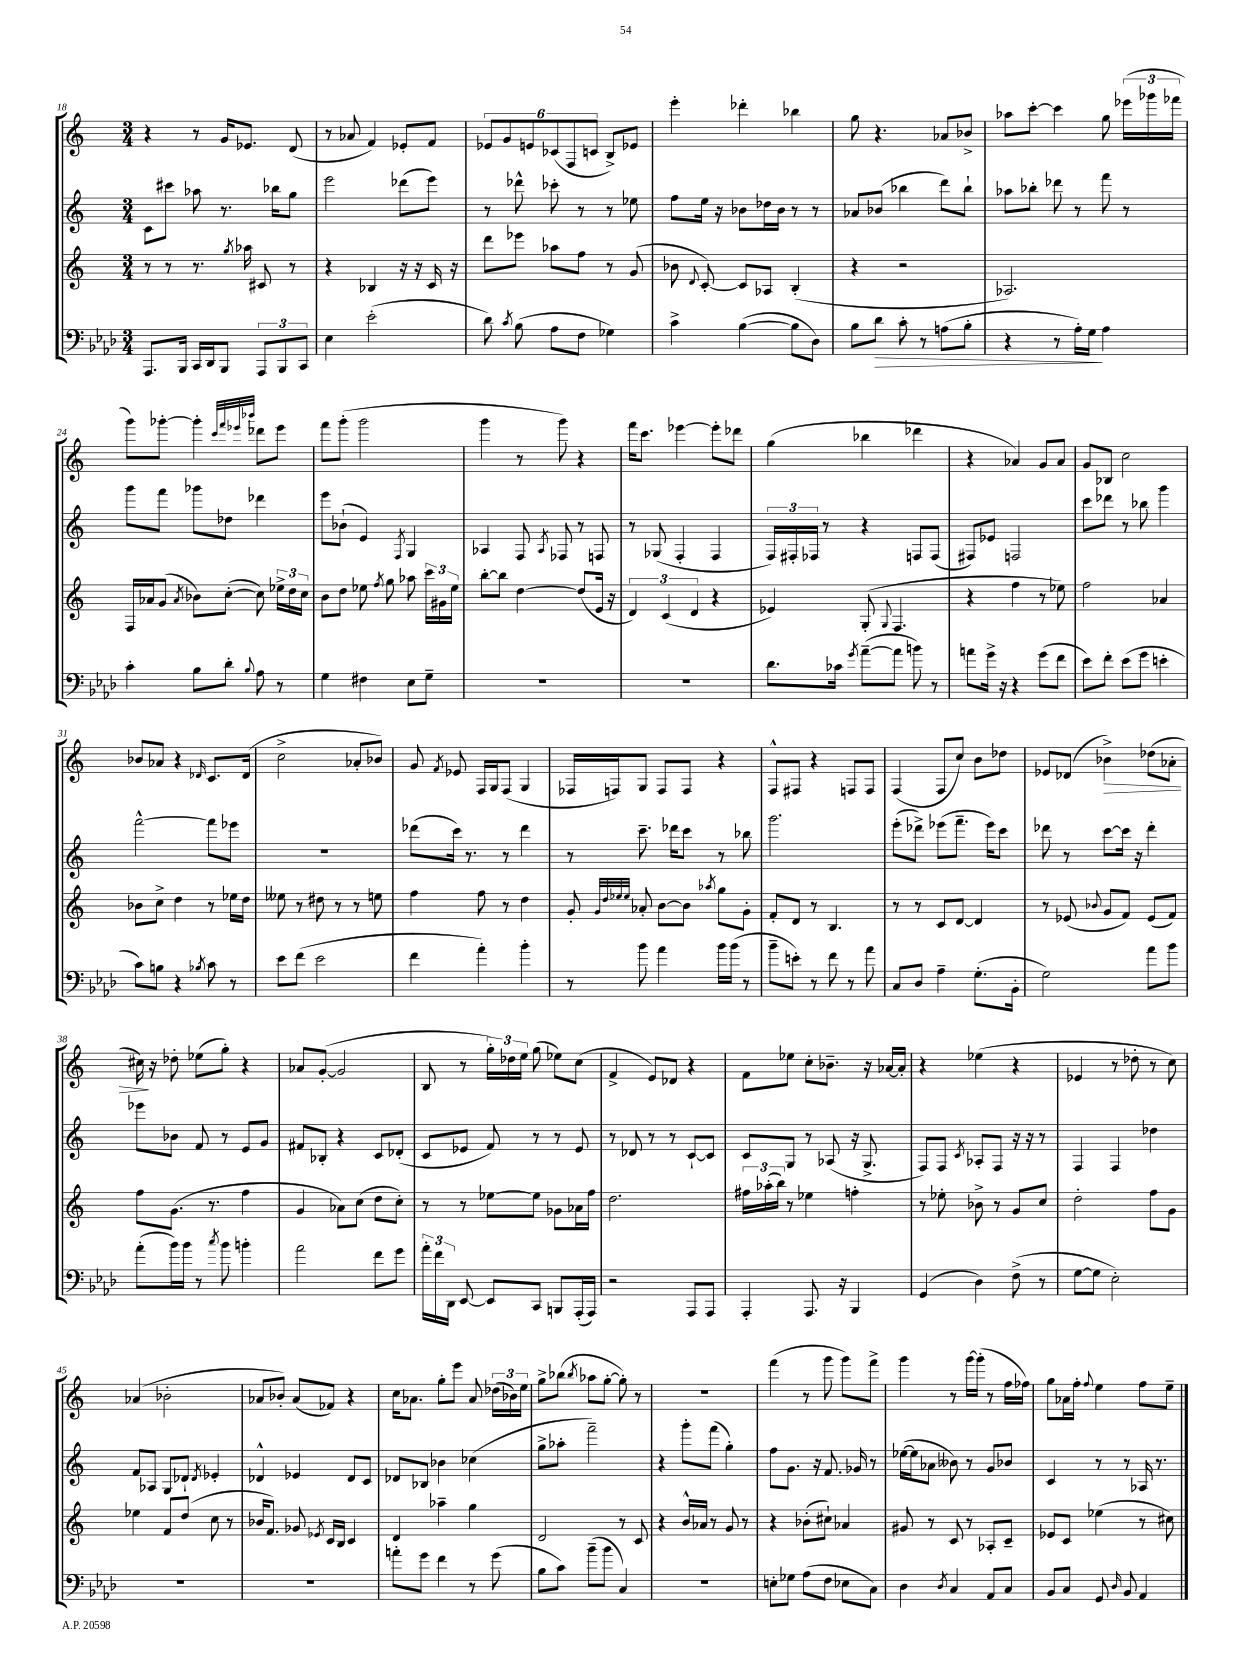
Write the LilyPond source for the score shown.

<<
\new StaffGroup <<
\new Staff = "s0" {
    \clef treble \key c \major \numericTimeSignature \time 3/4
    \autoBeamOff r4 r8 g'16[ ees'8.] d'8( |
    r8 aes'8 f'4) ees'8[-. f'8] |
    \tuplet 6/4 { ees'8[ g'8 e'8 ces'8( f8 c'8] } b8[->) ees'8] |
    e'''4-. des'''4-. bes''4 |
    g''8 r4. aes'8[ bes'8]-> |
    aes''8[ c'''8]~-. c'''4 g''8 \tuplet 3/2 { ees'''16[( ges'''16 fes'''16] } |
    g'''8[) ges'''8]~-. ges'''4-. \grace { c'''32[ f'''32 ees'''32 bes'''32] } des'''8[ ees'''8] |
    f'''8[ g'''8]-.( g'''2 |
    g'''4 r8 g'''8) r4 |
    f'''16[ c'''8.] ees'''4~ ees'''8[-. des'''8] |
    g''4( bes''4 des'''4 |
    r4 aes'4) g'8[ aes'8] |
    g'8[ bes8] c''2 |
    bes'8[ aes'8] r4 \grace { des'16 } c'8.[ des'16]( |
    c''2-> aes'8[-. bes'8]) |
    g'8 \acciaccatura { f'8 } ees'8 f16[ g16 f8]( g4 |
    fes16[ f16) g8] f8[ f8] r4 |
    f8[-^ fis8] r4 f8[ f8] |
    f4( f8[ c''8]) b'8[ des''8] |
    ees'8[ des'8]( bes'4->\>) des''8[( aes'8]-. |
    cis''16\!) r16 des''8-. ees''8[( g''8]-.) r4 |
    aes'8[ g'8]~-.( g'2 |
    b8 r8 \tuplet 3/2 { g''16[-.) des''16 e''16] } g''8( ees''8[) c''8]( |
    f'4-> e'8[) des'8] r4 |
    f'8[ ees''8] c''8[-. bes'8.]-- r16 aes'16[~ aes'16]-. |
    r4 ees''4( r4 |
    ees'4 r8 des''8-. r8 c''8) |
    aes'4( bes'2-. |
    aes'8[ bes'8]-.) aes'8[( fes'8]) r4 |
    c''16[ aes'8.] g''8[-. e'''8] aes'8 \tuplet 3/2 { des''16[( bes'16) e''16] } |
    g''8[-> bes''8]( \acciaccatura { bes''8 } aes''8[ g''8]~-. g''8-.) r8 |
    R2. |
    f'''4( r8 g'''8 g'''8[) f'''8]-> |
    g'''4 r8 g'''16[~ g'''16]-.( r8 f''16[ fes''16]) |
    g''8[ aes'16 f''16]-. \appoggiatura { f''8 } e''4 f''8[ e''8]-- \bar "|." |
}
\new Staff = "s1" {
    \clef treble \key c \major \numericTimeSignature \time 3/4
    \autoBeamOff c'8[ cis'''8] aes''8 r8. bes''16[ g''8] |
    e'''2 des'''8[( e'''8]) |
    r8 des'''8-^ ces'''8-. r8 r8 ees''8 |
    f''8[ e''16] r16 bes'8[ des''16 bes'16] r8 r8 |
    aes'8[ bes'8]( bes''4 d'''8[) bes''8]-! |
    aes''8[ bes''8]-. des'''8 r8 f'''8 r8 |
    g'''8[ f'''8] ges'''8[ des''8] des'''4 |
    e'''8[ bes'8]-!( e'4) \acciaccatura { f8 } g4 |
    aes4 f8 \acciaccatura { aes8 } fes8 r8 f8 |
    r8 ges8( f4-. f4 |
    \tuplet 3/2 { f16[) fis16-. fes16] } r8 r4 f8[ f8]( |
    fis8[) ees'8] f2 |
    c'''8[ des'''8] r8 bes''8 g'''4 |
    f'''2~-^ f'''8[ ees'''8] |
    R2. |
    des'''8[( c'''16]) r8. r8 des'''4 |
    r8 c'''8.-- des'''16[ c'''8] r8 bes''8 |
    g'''2. |
    e'''8[-.( des'''8]->) ees'''8[( f'''8.]-- ees'''16[) c'''8] |
    des'''8 r8 c'''8[~ c'''16] r16 des'''4-. |
    ees'''8[ bes'8] f'8 r8 e'8[ g'8] |
    fis'8[ bes8]-. r4 c'8[ des'8]-.( |
    c'8[ ees'8] f'8) r8 r8 ees'8 |
    r8 des'8 r8 r8 c'8[~-! c'8] |
    c'8[ g8] r8 aes8( r16 g8.-> |
    f8[) f8] \acciaccatura { c'8 } aes8[-. f8] r16 r16 r8 |
    f4 f4 des''4 |
    f'8[ aes8] g8[ des'8]-! \acciaccatura { des'8 } ees'4-. |
    des'4-^ ees'4 des'8[ c'8] |
    des'8[ bes8] bes'4 ces''4( |
    g''8[-> aes''8]-. f'''2--) |
    r4 g'''8[-. f'''8]( g''4-.) |
    f''8[ g'8.] r16 f'8. ges'16 r8 |
    ees''16[~( ees''16 aes'8] beses'8) r8 g'8[ bes'8] |
    c'4 r8 r8 aes16 r8. \bar "|." |
}
\new Staff = "s2" {
    \clef treble \key c \major \numericTimeSignature \time 3/4
    \autoBeamOff r8 r8 r8. \acciaccatura { g''8 } aes''16 cis'8 r8 |
    r4 bes4 r16 r16 c'16 r16 |
    d'''8[ ees'''8] aes''8[ f''8] r8 g'8( |
    bes'8 \appoggiatura { d'8 } c'8~-.) c'8[ aes8] b4-.( |
    r4 r2 |
    aes2.) |
    f16[ aes'16 g'8]( \acciaccatura { aes'8 } bes'8[) c''8]~-.( c''8) \tuplet 3/2 { ees''16[-> d''16 c''16] } |
    b'8[ d''8] ees''8 \acciaccatura { f''8 } g''8 aes''8 \tuplet 3/2 { c'''16[ gis'16 ees''16] } |
    b''8[~-. b''8] d''4~ d''8[( e'16] r16 |
    \tuplet 3/2 { d'4) c'4( d'4 } r4 |
    ees'4) g8-.( \appoggiatura { g8 } f4. |
    r4 f''4 r8 ees''8) |
    f''2 aes'4 |
    bes'8[ c''8]-> d''4 r8 ees''16[ d''16] |
    eeses''8 r8 dis''8 r8 r8 e''8 |
    f''4 f''8 r8 d''4 |
    g'8-. \grace { g'32[ d''32 ees''32 ees''32] } aes'8-. b'8[~ b'8] \acciaccatura { aes''8 } g''8[ g'8]-. |
    f'8[-. d'8] r8 b4. |
    r8 r8 c'8[ d'8]~ d'4 |
    r8 ees'8( \appoggiatura { bes'8 } g'8[ f'8]) ees'8[( f'8]) |
    f''8[ g'8.]( r8. f''4 |
    g'4 aes'8[) c''8]( d''8[ c''8]-.) |
    r8 r8 ees''8[~ ees''8] ges'8[ aes'16 f''16] |
    d''2. |
    \tuplet 3/2 { fis''16[ aes''16-.( b''16]) } r8 ees''4 f''4-. |
    r8 ees''8-. bes'8-> r8 g'8[ c''8] |
    d''2-. f''8[ g'8] |
    ees''4 f'8[ d''8]( c''8 r8 |
    bes'16[ f'8.]) ges'8 \acciaccatura { ees'8 } c'16[ b16] c'4 |
    d'4 aes''4-- g''4 |
    d'2 r8 c'8 |
    r4 b'16[-^ aes'16] r8 g'8 r8 |
    r4 bes'8[-.( cis''8]-!) aes'4 |
    gis'8 r8 c'8 r8 aes8[-. c'8]-- |
    ees'8[ c'8] ees''4( r8 cis''8) \bar "|." |
}
\new Staff = "s3" {
    \clef bass \key aes \major \numericTimeSignature \time 3/4
    \autoBeamOff aes,,8.[ bes,,16] c,16[ des,16 bes,,8] \tuplet 3/2 { aes,,8[ bes,,8 c,8] } |
    ees4 ees'2-.( |
    des'8) \acciaccatura { c'8 } bes8( aes8[ f8] ges4) |
    c'4-> bes4~( bes8[ des8]) |
    bes8[ des'8]\> c'8-. r8 a8[( bes8]-. |
    r4 r8 aes16[-.) g16]\! aes4 |
    c'4-. bes8[ des'8]-. \appoggiatura { bes8 } aes8 r8 |
    g4 fis4 ees8[ g8]-- |
    R2. |
    R2. |
    des'8.[ ces'16] \acciaccatura { g'8 } aes'8[~--( aes'8] b'8) r8 |
    a'8[ g'16]-> r16 r4 g'8[( f'8] |
    ees'8[) f'8]-. ees'8[( g'8] e'4-. |
    c'8[) b8] r4 \acciaccatura { bes8 } c'8 r8 |
    ees'8[ f'8]( ees'2 |
    f'4 aes'4-.) bes'4-. |
    r8 bes'8 aes'4 bes'16[ bes'16]( r8 |
    bes'8[-- e'8]-.) r8 f'8 r8 aes'8 |
    c8[ des8] aes4-- g8.[-.( bes,16]-. |
    g2) aes'8[ bes'8] |
    aes'8[-.( bes'16) bes'16] r8 \acciaccatura { c''8 } bes'8 b'4-. |
    aes'2 f'8[ g'8] |
    \tuplet 3/2 { aes'16[-. f'16 des,16] } ees,8~ ees,8[ c,8] b,,8[ aes,,16-.( aes,,16]) |
    r2 aes,,8[ aes,,8] |
    aes,,4-. aes,,8. r16 bes,,4 |
    g,4( des4) f8->( r8 |
    g8[~ g8] ees2-.) |
    R2. |
    R2. |
    a'8[-. g'8] f'4 r8 g'8( |
    bes8[ c'8]) bes'8[--( bes'8] c4) |
    r2. |
    e8[-. ges8] aes8[( f8] ees8[ c8]) |
    des4 \acciaccatura { des8 } c4 aes,8[ c8] |
    bes,8[ c8] g,8 \grace { des16 } bes,8 aes,4 \bar "|." |
}
>>
>>
\layout { \context { \Score currentBarNumber = #18 } }
